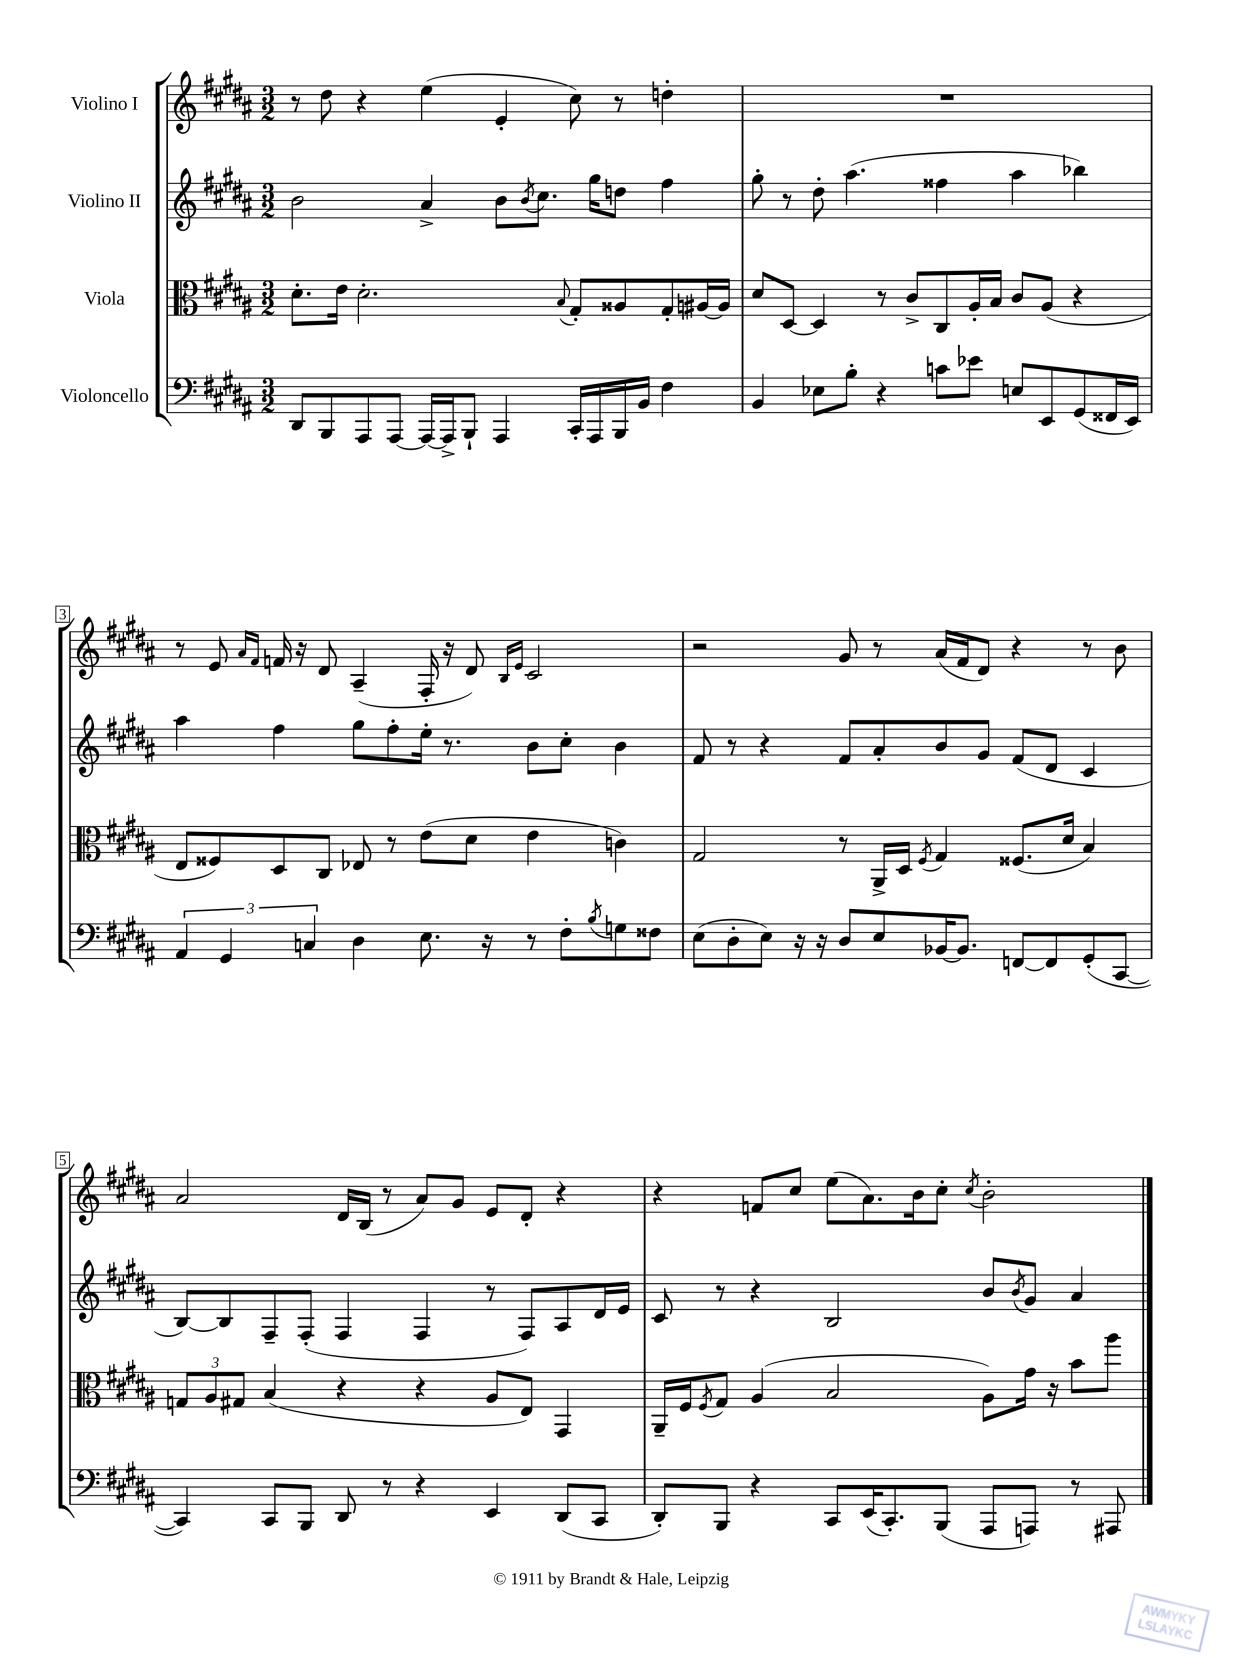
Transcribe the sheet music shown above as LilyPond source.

<<
\new StaffGroup <<
\new Staff = "s0" \with { instrumentName = "Violino I" } {
    \clef treble \key b \major \numericTimeSignature \time 3/2
    r8 dis''8 r4 e''4( e'4-. cis''8) r8 d''4-. |
    R1. |
    r8 e'8 \grace { ais'16 fis'16 } f'16 r16 dis'8 ais4--( fis16-. r16 dis'8) \grace { b16 e'16 } cis'2 |
    r2 gis'8 r8 ais'16( fis'16 dis'8) r4 r8 b'8 |
    ais'2 dis'16 b16( r8 ais'8) gis'8 e'8 dis'8-. r4 |
    r4 f'8 cis''8 e''8( ais'8.) b'16 cis''8-. \acciaccatura { cis''8 } b'2-. \bar "|." |
}
\new Staff = "s1" \with { instrumentName = "Violino II" } {
    \clef treble \key b \major \numericTimeSignature \time 3/2
    b'2 ais'4-> b'8 \acciaccatura { b'8 } cis''8. gis''16 d''8 fis''4 |
    gis''8-. r8 dis''8-. ais''4.( fisis''4 ais''4 bes''4) |
    ais''4 fis''4 gis''8 fis''8-. e''16-. r8. b'8 cis''8-. b'4 |
    fis'8 r8 r4 fis'8 ais'8-. b'8 gis'8 fis'8( dis'8 cis'4 |
    b8~) b8 fis8-- fis8-.( fis4 fis4 r8 fis8) ais8 dis'16 e'16 |
    cis'8 r8 r4 b2 b'8 \acciaccatura { b'8 } gis'8 ais'4 \bar "|." |
}
\new Staff = "s2" \with { instrumentName = "Viola" } {
    \clef alto \key b \major \numericTimeSignature \time 3/2
    dis'8.-. e'16 dis'2.-. \appoggiatura { b8 } gis8-. aisis8 gis8-. ais16~ ais16 |
    dis'8 dis8~ dis4 r8 cis'8-> cis8 ais16-. b16 cis'8 ais8( r4 |
    e8 fisis8) dis8 cis8 ees8 r8 e'8( dis'8 e'4 c'4) |
    gis2 r8 ais,16-> dis16 \acciaccatura { fis8 } gis4 fisis8.( dis'16 b4) |
    \tuplet 3/2 { g8 ais8 gis8 } b4( r4 r4 ais8 e8) gis,4 |
    ais,16-- fis16 \acciaccatura { fis8 } gis8 ais4( b2 ais8) gis'16 r16 b'8 ais''8 \bar "|." |
}
\new Staff = "s3" \with { instrumentName = "Violoncello" } {
    \clef bass \key b \major \numericTimeSignature \time 3/2
    dis,8 b,,8 ais,,8 ais,,8~ ais,,16~ ais,,16-> b,,8-! ais,,4 cis,16-. ais,,16 b,,16 b,16 fis4 |
    b,4 ees8 b8-. r4 c'8 ees'8 e8 e,8 gis,8( fisis,16 e,16) |
    \tuplet 3/2 { ais,4 gis,4 c4 } dis4 e8. r16 r8 fis8-. \acciaccatura { b8 } g8 fisis8 |
    e8( dis8-. e8) r16 r16 dis8 e8 bes,16~ bes,8. f,8~ f,8 gis,8-.( cis,8~ |
    cis,4) cis,8 b,,8 dis,8 r8 r4 e,4 dis,8( cis,8 |
    dis,8-.) b,,8 r4 cis,8 e,16( cis,8.-.) b,,8( ais,,8 a,,8) r8 ais,,8 \bar "|." |
}
>>
>>
\layout { \context { \Score \override BarNumber.stencil = #(make-stencil-boxer 0.1 0.3 ly:text-interface::print) } }
